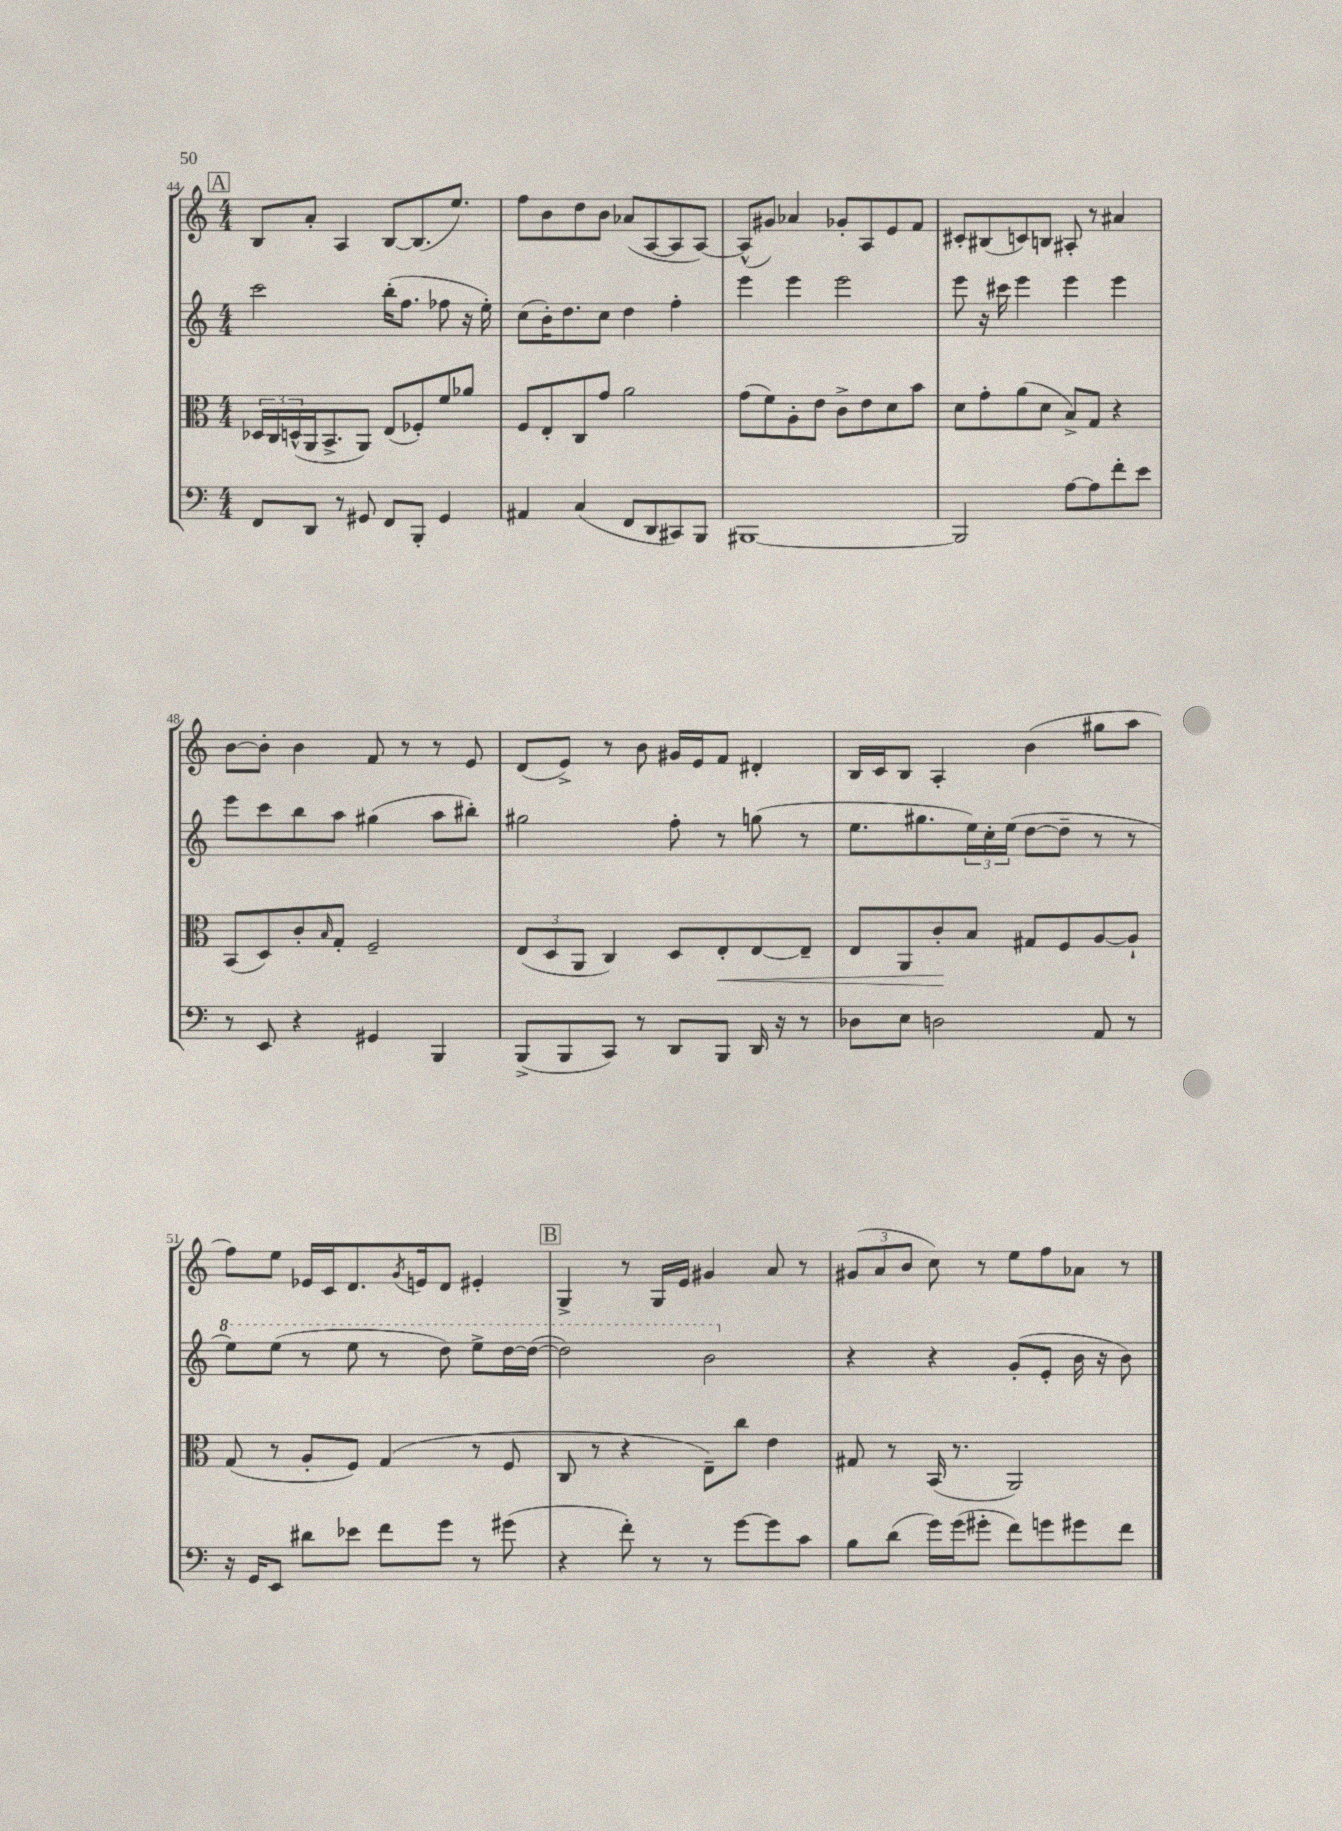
<<
\new StaffGroup <<
\new Staff = "s0" {
    \clef treble \key c \major \numericTimeSignature \time 4/4
    \mark \markup { \box "A" } b8 a'8-. a4 b8~ b8.( e''8.) |
    f''8 b'8 d''8 b'8 aes'8( a8~ a8 a8~) |
    a8-^( gis'8) aes'4 ges'8-. a8 e'8 f'8 |
    cis'8-. bis8( c'8) b8 ais8-. r8 ais'4 |
    b'8~ b'8-. b'4 f'8 r8 r8 e'8 |
    d'8( e'8->) r8 b'8 gis'16 e'16 f'8 dis'4-. |
    b16 c'16 b8 a4-. b'4( gis''8 a''8 |
    f''8) e''8 ees'16 c'16 d'8. \acciaccatura { g'8 } e'16 d'8 eis'4-. |
    \mark \markup { \box "B" } g4-> r8 g16 e'16 gis'4 a'8 r8 |
    \tuplet 3/2 { gis'8( a'8 b'8 } c''8) r8 e''8 f''8 aes'8 r8 \bar "|." |
}
\new Staff = "s1" {
    \clef treble \key c \major \numericTimeSignature \time 4/4
    \mark \markup { \box "A" } c'''2 b''16-.( f''8. fes''8 r16 e''16-.) |
    c''8( b'16-.) d''8. c''8 d''4 f''4-. |
    e'''4 e'''4 e'''2 |
    e'''8 r16 cis'''16 e'''4 e'''4 e'''4 |
    e'''8 c'''8 b''8 a''8 gis''4( a''8 bis''8-.) |
    gis''2 f''8-. r8 g''8( r8 |
    e''8. gis''8. \tuplet 3/2 { e''16) c''16-. e''16( } d''8~ d''8-- r8 r8 |
    \ottava #1 e'''8) e'''8( r8 e'''8 r8 d'''8) e'''8-> d'''16~ d'''16~( |
    \mark \markup { \box "B" } d'''2) b''2 \ottava #0 |
    r4 r4 g'8-.( e'8-. b'16 r16 b'8) \bar "|." |
}
\new Staff = "s2" {
    \clef alto \key c \major \numericTimeSignature \time 4/4
    \mark \markup { \box "A" } \tuplet 3/2 { des16 c16 d16-^( } a,16 b,8.-> a,8) e8( fes8-.) f'8 aes'8 |
    f8 e8-. c8 g'8 a'2 |
    g'8( f'8) a8-. e'8 c'8-> e'8 d'8 b'8 |
    d'8 g'8-. a'8( d'8 b8->) g8 r4 |
    b,8( d8) c'8-. \grace { b16 } g8-. f2-- |
    \tuplet 3/2 { e8( d8 a,8 } c4) d8 e8-.\< e8~ e8-- |
    e8 a,8 c'8-.\! b8 gis8 f8 a8~ a8-! |
    g8( r8 a8-. f8) g4( r8 f8 |
    \mark \markup { \box "B" } c8 r8 r4 e8--) c''8 e'4 |
    gis8 r8 b,16( r8. a,2) \bar "|." |
}
\new Staff = "s3" {
    \clef bass \key c \major \numericTimeSignature \time 4/4
    \mark \markup { \box "A" } f,8 d,8 r8 gis,8 f,8 b,,8-. gis,4 |
    ais,4 c4( f,8 d,8 cis,8) b,,8 |
    bis,,1~ |
    bis,,2 a8~ a8 f'8-. e'8 |
    r8 e,8 r4 gis,4 b,,4 |
    b,,8->( b,,8 c,8) r8 d,8 b,,8 d,16 r16 r8 |
    des8 e8 d2 a,8 r8 |
    r16 g,16 e,8 dis'8 ees'8 f'8 g'8 r8 gis'8( |
    \mark \markup { \box "B" } r4 f'8-.) r8 r8 g'8~ g'8 c'8 |
    b8 d'8( g'16) g'16( gis'8-. f'8) g'8 gis'8 f'8 \bar "|." |
}
>>
>>
\layout { \context { \Score currentBarNumber = #44 } }
